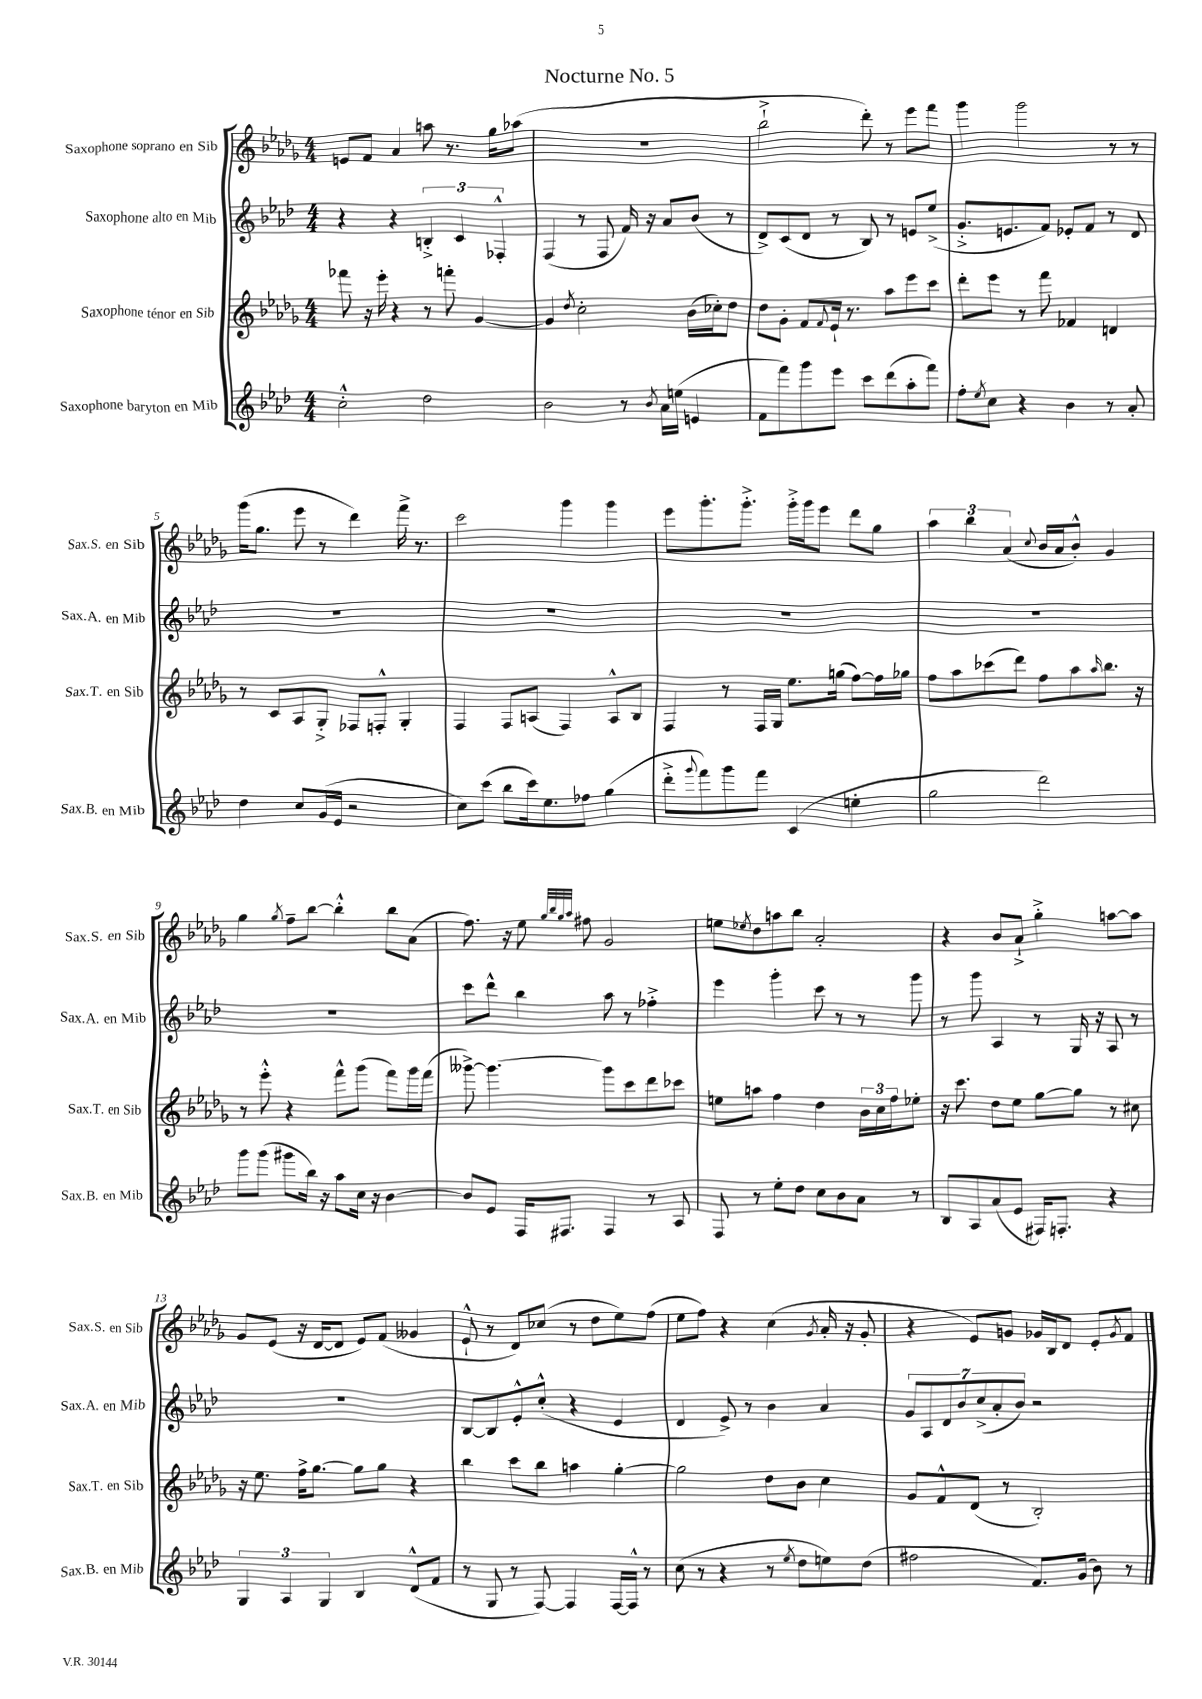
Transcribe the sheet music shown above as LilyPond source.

\header { title = "Nocturne No. 5" }
<<
\new StaffGroup <<
\new Staff = "s0" \with { instrumentName = "Saxophone soprano en Sib" shortInstrumentName = "Sax.S. en Sib" } {
    \clef treble \key des \major \numericTimeSignature \time 4/4
    e'8 f'8 aes'4 a''8 r8. ges''16 aes''8( |
    R1 |
    bes''2-!-> des'''8-.) r8 ees'''8 f'''8 |
    ges'''4 ges'''2 r8 r8 |
    ges'''16( ges''8. ees'''8 r8 des'''4) f'''16-> r8. |
    c'''2 ges'''4 ges'''4 |
    ees'''8 ges'''8.-. ges'''8.-.-> ges'''16-.-> ges'''16 ees'''8 des'''8 ges''8 |
    \tuplet 3/2 { aes''4 bes''4 aes'4( } \appoggiatura { c''8 } bes'16 aes'16 bes'8-.-^) ges'4 |
    ges''4 \acciaccatura { ges''8 } f''8-- bes''8~ bes''4-.-^ bes''8 aes'8( |
    f''8.) r16 ees''8 \grace { ges''32 bes''32 ges''32 aes''32 } fis''8 ges'2 |
    e''8 \acciaccatura { ees''8 } des''8 a''8 bes''8 aes'2-. |
    r4 bes'8 aes'8-!-> ges''4-.-> a''8~ a''8 |
    ges'8 ees'8( r16 des'16~ des'8 ees'8) f'8( geses'4 |
    ees'8-!-^ r8 des'8) ces''8( r8 des''8 ees''8) f''8( |
    ees''8 f''8) r4 c''4( \acciaccatura { ges'8 } aes'16-. r16 ges'8-. |
    r4 ees'8) g'8 ges'16 bes16 des'8 ees'8-. \acciaccatura { ges'8 } f'8 \bar "|." |
}
\new Staff = "s1" \with { instrumentName = "Saxophone alto en Mib" shortInstrumentName = "Sax.A. en Mib" } {
    \clef treble \key aes \major \numericTimeSignature \time 4/4
    r4 r4 \tuplet 3/2 { b4-.-> c'4 fes4-.-^ } |
    f4( r8 f8 f'16) r16 aes'8 bes'8( r8 |
    des'8->) c'8( des'8 r8 bes8) r8 e'8 ees''8->( |
    g'8.-.-> e'8. f'8) ees'8-. f'8 r8 des'8 |
    R1 |
    R1 |
    R1 |
    R1 |
    R1 |
    c'''8 des'''8-^ bes''4 aes''8 r8 fes''4-.-> |
    ees'''4 g'''4-. c'''8 r8 r8 g'''8 |
    r8 g'''8 aes4 r8 g16 r16 aes8 r8 |
    R1 |
    bes8~ bes8 ees'8-.-^ c''8-.-^( r4 ees'4 |
    des'4 ees'8->) r8 bes'4 aes'4 |
    \tuplet 7/4 { g'8 aes8 des'8 bes'8 c''8->( aes'8-. bes'8) } r2 \bar "|." |
}
\new Staff = "s2" \with { instrumentName = "Saxophone ténor en Sib" shortInstrumentName = "Sax.T. en Sib" } {
    \clef treble \key des \major \numericTimeSignature \time 4/4
    fes'''8 r16 ees'''16-. r4 r8 f'''8-. ges'4~ |
    ges'4 \acciaccatura { des''8 } c''2-. bes'16( ces''16-.) des''8 |
    des''8 ges'8-. f'8 \appoggiatura { f'8 } ees'16-! r8. aes''8 ees'''8 c'''8 |
    des'''8-. ees'''8 r8 f'''8 fes'4 d'4 |
    r8 c'8 aes8 ges8-.-> fes8 f8-.-^ ges4-. |
    f4 f8 a8( f4) a8-^ bes8 |
    f4 r8 f16 ges16 ees''8. g''16( f''8~) f''16 ges''16 |
    f''8 aes''8 ces'''8( des'''8) f''8 aes''8 \grace { aes''16 } bes''8. r16 |
    r8 ees'''8-.-^ r4 f'''8-^ ges'''8( f'''8) ges'''16 f'''16( |
    geses'''8~->) geses'''4.~ geses'''8 c'''8 des'''8 ces'''8 |
    e''8 a''8 f''4 des''4 \tuplet 3/2 { bes'16 c''16 f''16 } ees''8-. |
    r16 c'''8. des''8 ees''8 ges''8~ ges''8 r8 cis''8 |
    r16 ees''8. f''16-> ges''8.~ ges''8 ges''8 r4 |
    bes''4 c'''8 bes''8 a''4 ges''4~-. |
    ges''2 des''8 bes'8 c''4 |
    ges'8 f'8-^ des'8( r8 bes2-.) \bar "|." |
}
\new Staff = "s3" \with { instrumentName = "Saxophone baryton en Mib" shortInstrumentName = "Sax.B. en Mib" } {
    \clef treble \key aes \major \numericTimeSignature \time 4/4
    c''2-.-^ des''2 |
    bes'2 r8 \acciaccatura { bes'8 } aes'16 e''16( e'4 |
    f'8 f'''8) g'''8 ees'''8 c'''8 des'''8( aes''8-. f'''8) |
    f''8-. \acciaccatura { ees''8 } c''8 r4 bes'4 r8 aes'8-. |
    des''4 c''8 g'16( ees'16 r2 |
    c''8) c'''8( bes''8 c'''16) ees''8. fes''8 g''4( |
    des'''8-.-> \appoggiatura { g'''8 } f'''8) g'''8 f'''8 c'4( e''4-. |
    g''2 des'''2) |
    g'''8 g'''8( gis'''8 bes''16) r16 aes''8 c''16 r16 bes'4~ |
    bes'8 ees'8 f16 fis8. fis4 r8 aes8 |
    f8 r8 ees''8-. des''8 c''8 bes'8 aes'8 r8 |
    bes8 aes8 aes'8( ees'8 fis16) f8.-. r4 |
    \tuplet 3/2 { g4 aes4 g4 } bes4 des'8-^( f'8 |
    r8 g8 r8 f8~) f4 f16~ f16-^ r8 |
    c''8( r8 r4 r8 \acciaccatura { ees''8 } des''8 e''8) des''8( |
    fis''2 f'8.) g'16( bes'8) r8 \bar "|." |
}
>>
>>
